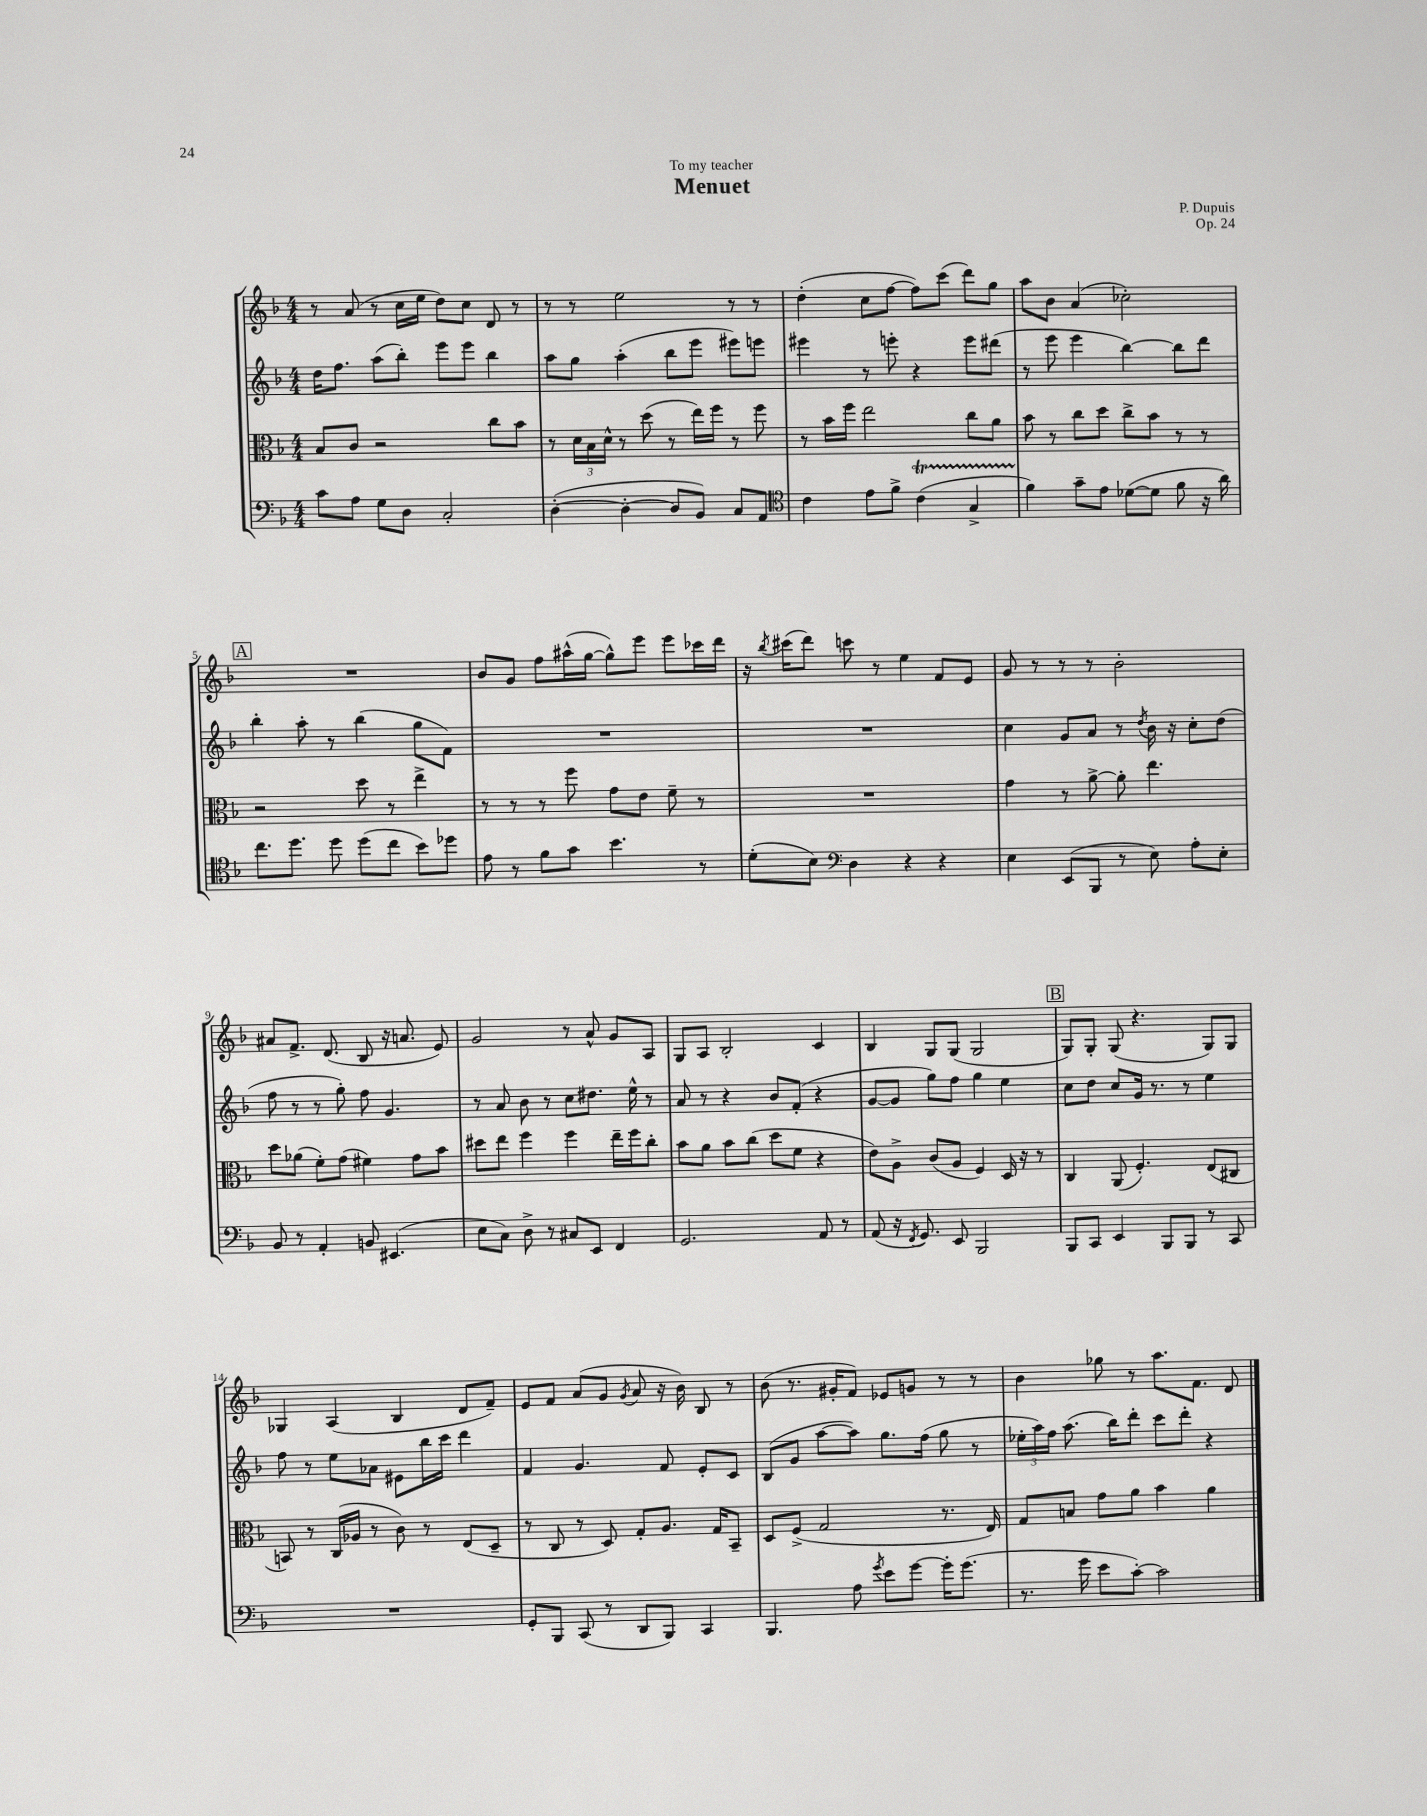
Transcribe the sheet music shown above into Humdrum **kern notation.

**kern	**kern	**kern	**kern
*part4	*part3	*part2	*part1
*staff4	*staff3	*staff2	*staff1
*clefF4	*clefC3	*clefG2	*clefG2
*k[b-]	*k[b-]	*k[b-]	*k[b-]
*M4/4	*M4/4	*M4/4	*M4/4
=1	=1	=1	=1
8c\L	8B-/L	16dd\KL	8r
.	.	8.ff\J	.
8A\J	8c/J	.	(8a/
8G\L	2r	(8aa\L	8r
8D\J	.	8bb-'\J)	16cc\LL
.	.	.	16ee\JJ
2C'/	.	8eee\L	8dd\L)
.	.	8eee\J	8cc\J
.	8cc\L	4bb-\	8d/
.	8b-\J	.	8r
=2	=2	=2	=2
([4D'\	8r	8aa\L	8r
.	24d\LL	8gg\J	8r
.	24B-\	.	.
.	24d^^\JJ	.	.
4D'\_	8r	(4aa'\	2ee\
.	(8dd\	.	.
8D/L]	8r	8bb-\L	.
8BB-/J)	16ee\LL)	8eee\J	.
.	16ff\JJ	.	.
8C/L	8r	8eee#X\L)	8r
8AA/J	8ff\	8eeen\J	8r
=3	=3	=3	=3
*clefC4	*	*	*
4c\	8r	4eee#X\	(4dd'\
.	16b-\LL	.	.
.	16ff\JJ	.	.
8e\L	2ee\	8r	8cc\L
8f^\J	.	8eeen'\	[8ff\J
(4cT\	.	4r	8ff\L])
.	.	.	(8ccc\J
4GTTT^/	8cc\L	8eee\L	8ddd\L)
.	8a\J	(8ddd#X\J	8gg\J
=4	=4	=4	=4
4f\)	8b-\	8r	8aa\L
.	8r	8eee\	8b-\J
8g~\L	8cc\L	4eee\	(4a/
8e\J	8dd\J	.	.
([8d-X\L	8cc^\L	[4bb-\)	2cc-X'\)
8d-\J]	8b-\J	.	.
8f\	8r	8bb-\L]	.
16r	8r	8ddd\J	.
16a\)	.	.	.
!!LO:LB:g=z
!!LO:REH:place=s1:t=A
=5	=5	=5	=5
8.cc\L	2r	4bb-'\	1r
8.dd\J	.	.	.
.	.	8aa'\	.
8dd\	.	8r	.
(8dd\L	8dd\	(4bb-\	.
8cc\J	8r	.	.
8b-\L)	4ee^\	8gg\L	.
8dd-X\J	.	8f\J)	.
=6	=6	=6	=6
8e\	8r	1r	8b-/L
8r	8r	.	8g/J
8f\L	8r	.	8ff\L
8g\J	8ff\	.	(16aa#X^^\L
.	.	.	[16gg\JJ
4.b-\	8g\L	.	8gg^^\L])
.	8e\J	.	8eee\J
.	8f~\	.	8eee\L
8r	8r	.	16ccc-X\L
.	.	.	16ddd\JJ
=7	=7	=7	=7
(8d'\L	1r	1r	16r
.	.	.	8qbb-/
.	.	.	(16ccc#X\KL
8B-\J)	.	.	8ddd\J)
*clefF4	*	*	*
4D\	.	.	8cccn\
.	.	.	8r
4r	.	.	4ee\
4r	.	.	8f/L
.	.	.	8e/J
=8	=8	=8	=8
4E\	4g\	4cc\	8g/
.	.	.	8r
(8EE/L	8r	8g/L	8r
8BBB-/J	[8a^\	8a/J	8r
8r	8a'\]	8r	2b-'\
.	.	8qdd/	.
8E\)	4.ee\	16b-\	.
.	.	16r	.
8A'\L	.	8cc'\L	.
8E'\J	.	(8dd\J	.
!!LO:LB:g=z
=9	=9	=9	=9
8BB-/	8dd\L	8ff\	8a#X/L
8r	(8a-X\J	8r	8.f^/J
4AA'/	8f'\L)	8r	.
.	.	.	(8.d/
.	(8g\J	8gg'\)	.
8BBn/	4f#X\)	8ff\	8B-/
(4.EE#X/	.	4.g/	16r
.	.	.	8.an/
.	8g\L	.	.
.	8b-\J	.	8e/)
=10	=10	=10	=10
8E\L	8dd#X\L	8r	2g/
8C\J)	8ee\J	8a/	.
8D^\	4ff\	8b-\	.
8r	.	8r	.
8C#X/L	4ff\	8cc\L	8r
8EE/J	.	8.dd#X\J	8a^^/
4FF/	16ee~\LL	.	8g/L
.	16ff\J	16ee^^\	.
.	8cc'\J	8r	8A/J
=11	=11	=11	=11
2.GG/	8b-\L	8a/	8G/L
.	8a\J	8r	8A/J
.	8b-\L	4r	2B-'/
.	(8cc\J	.	.
.	8dd\L	8b-/L	.
.	8f\J	(8f'/J	.
8AA/	4r	4r	4c/
8r	.	.	.
=12	=12	=12	=12
(8AA/	8e\L)	[8g/L	4B-/
16r	8A^\J	8g/J]	.
8qFF/	.	.	.
8.GG/)	.	.	.
.	(8c/L	8gg\L)	8G/L
8EE/	8A/J	8ff\J	(8G/J
2BBB-/	4F/)	4gg\	2G/
.	16D/	4ee\	.
.	16r	.	.
.	8r	.	.
!!LO:REH:place=s1:t=B
=13	=13	=13	=13
8BBB-/L	4C/	8cc\L	8G/L)
8CC/J	.	8dd\J	8G'/J
4EE/	(8AA/	8cc/L	(8G/
.	4.F'/)	16g/Jk	4.r
.	.	8.r	.
8BBB-/L	.	.	.
8BBB-/J	.	8r	.
8r	(8E/L	4ee\	8G/L)
8CC/	8C#X/J	.	8G/J
!!LO:LB:g=z
=14	=14	=14	=14
1r	8BBn/)	8ff\	4G-X/
.	8r	8r	.
.	(16C/LL	8ee\L	(4A/
.	16A-X/JJ	.	.
.	8r	8a-X\J	.
.	8c\)	8e#X\L	4B-/
.	8r	16bb-\L	.
.	.	16ccc\JJ	.
.	(8E/L	4ddd\	8d/L
.	8D~/J	.	8f~/J)
=15	=15	=15	=15
8GG'/L	8r	4f/	8e/L
8BBB-/J	8C/	.	8f/J
(8CC/	8r	4.g/	(8a/L
8r	8D/)	.	8g/J
.	.	.	8qg/
8DD/L	8G'/L	.	8a/
8BBB-/J)	8.A/J	8f/	16r
.	.	.	16b-\)
4CC/	.	8e'/L	8B-/
.	16G/KL	.	.
.	8BB-~/J	8c/J	8r
=16	=16	=16	=16
4.BBB-/	8D/L	(8B-/L	(8b-\
.	(8F^/J	8g/J	8.r
.	2G/	[8aa\L	.
.	.	.	16g#X'/KL
8A\	.	8aa\J])	8f/J)
8qg/	.	.	.
8e\L	.	8.gg\L	8e-X/L
[8g\J	.	.	8gn/J
.	.	(16ff\Jk	.
16g'\KL]	8.r	8gg\	8r
(8.g\J	.	.	.
.	.	8r	8r
.	16E/)	.	.
=17	=17	=17	=17
8.r	8G/L	24ee-X'\LL	4b-\
.	.	24aa\)	.
.	.	24ff\JJ	.
.	8Bn/J	(8.aa\	.
16g\	.	.	.
8e\L	8g\L	.	8gg-X\
.	.	16bb-\KL)	.
[8c'\J)	8a\J	8ddd'\J	8r
2c\]	4b-\	8ccc\L	8.aa\L
.	.	8ddd'\J	.
.	.	.	8.f\J
.	4a\	4r	.
.	.	.	8d/
==	==	==	==
*-	*-	*-	*-
